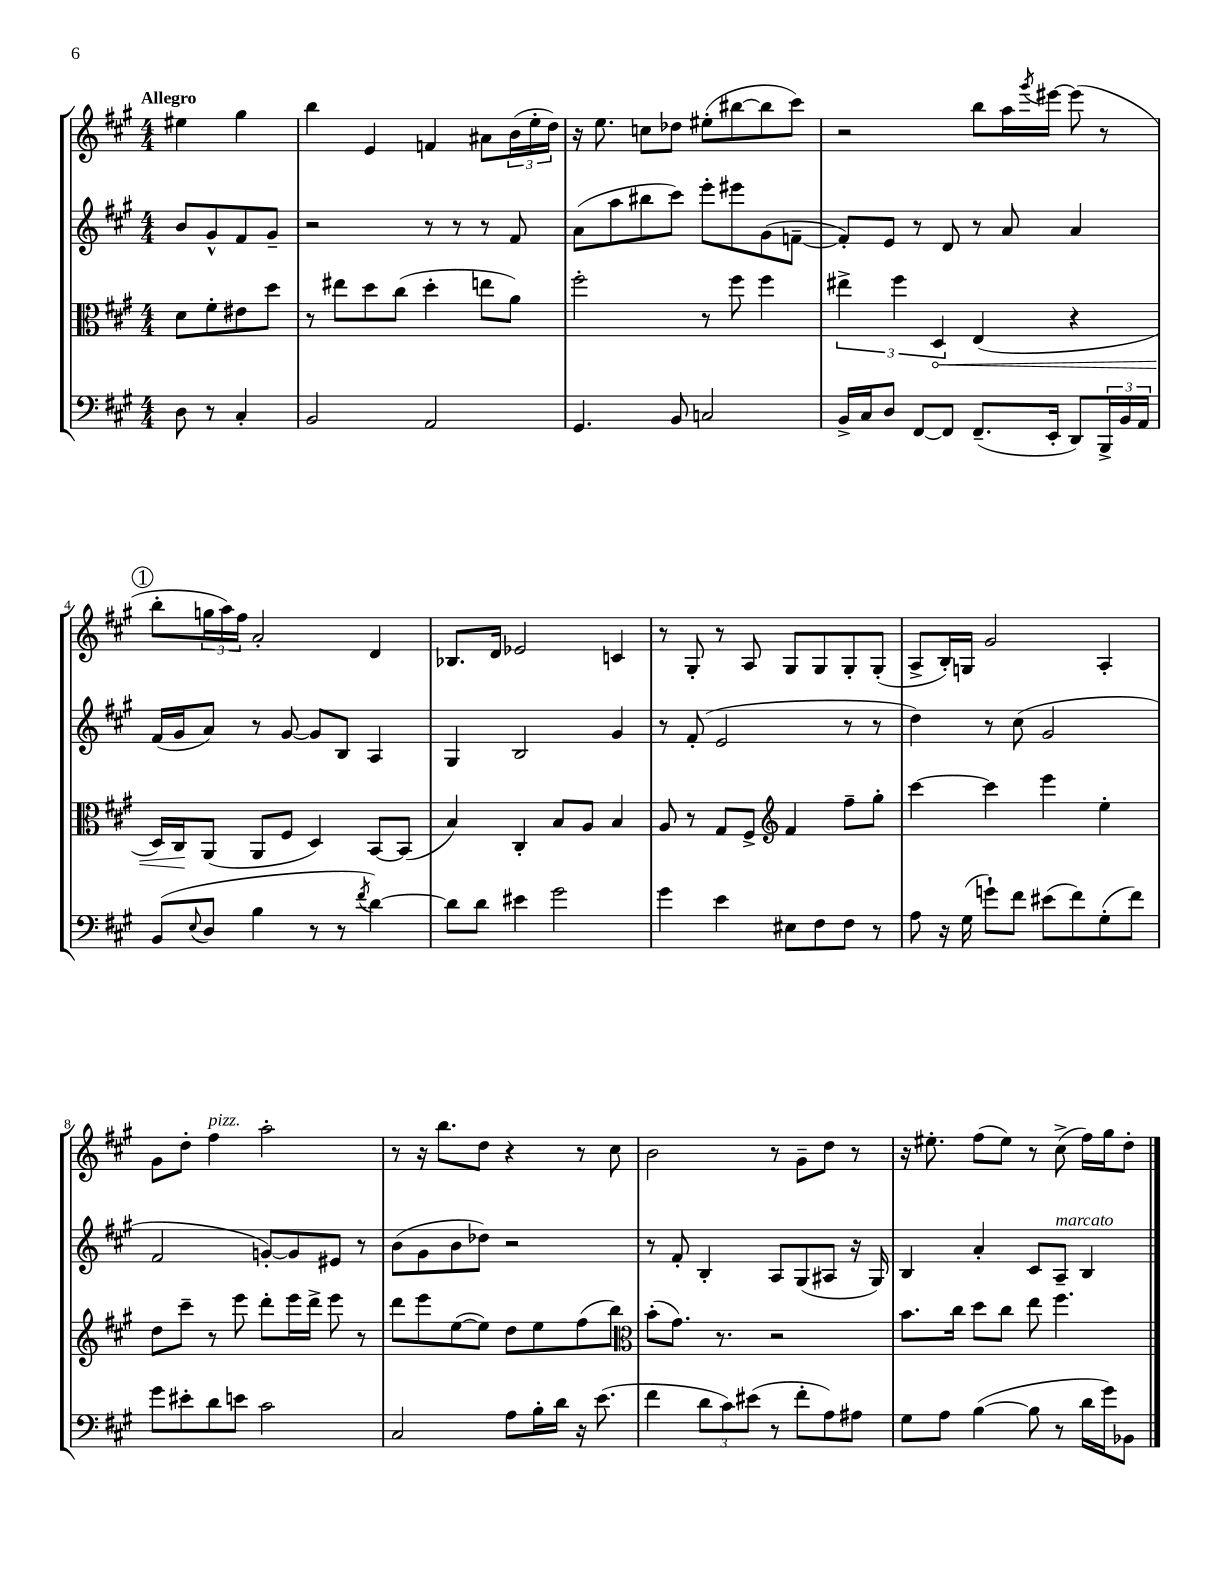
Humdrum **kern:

**kern	**kern	**dynam	**kern	**kern
*part4	*part3	*part3	*part2	*part1
*staff4	*staff3	*staff3	*staff2	*staff1
*clefF4	*clefC3	*	*clefG2	*clefG2
*k[f#c#g#]	*k[f#c#g#]	*	*k[f#c#g#]	*k[f#c#g#]
*M4/4	*M4/4	*	*M4/4	*M4/4
=	=	=	=	=
!	!	!	!	!LO:TX:a:B:t=Allegro
8D\	8d\L	.	8b/L	4ee#X\
8r	8f#'\	.	8g#^^/	.
4C#'/	8e#X\	.	8f#/	4gg#\
.	8dd\J	.	8g#~/J	.
=1	=1	=1	=1	=1
2BB/	8r	.	2r	4bb\
.	8ee#X\L	.	.	.
.	8dd\	.	.	4e/
.	(8cc#\J	.	.	.
2AA/	4dd'\	.	8r	4fn/
.	.	.	8r	.
.	8een\L	.	8r	8a#X\L
.	8a\J)	.	8f#/	(24b\L
.	.	.	.	24ee'\
.	.	.	.	24dd\JJ)
=2	=2	=2	=2	=2
4.GG#/	2ff#'\	.	(8a\L	16r
.	.	.	.	8.ee\
.	.	.	8aa\	.
.	.	.	8bb#X\	8ccn\L
8BB/	.	.	8ccc#\J)	8dd-X\J
2Cn/	8r	.	8eee'\L	(8ee#X'\L
.	8ff#\	.	8eee#X\	[8bb#X\
.	4ff#\	.	(8g#\	8bb#\]
.	.	.	[8fn~\J	8ccc#\J)
=3	=3	=3	=3	=3
16BB^/LL	6ee#X^\	.	8f'/L])	2r
16C#/J	.	.	.	.
8D/J	.	.	8e/J	.
.	6ff#\	.	.	.
[8FF#/L	.	.	8r	.
!	!	!LO:HP:b	!	!
.	6D/	<	.	.
8FF#/J]	.	.	8d/	.
(8.FF#~/L	(4E/	.	8r	8bb\L
.	.	.	8a/	16aa\L
.	.	.	.	8qggg#/
16EE'/Jk	.	.	.	[16eee#X\JJ
8DD/L)	4r	.	4a/	(8eee#\]
24BBB^/L	.	.	.	8r
24BB/	.	.	.	.
24AA/JJ	.	.	.	.
!!LO:LB:g=z
!!LO:REH:place=s1:t=1
=4	=4	=4	=4	=4
(8BB/L	16D/LL)	.	(16f#/LL	8bb'\L
.	16C#/J	.	16g#/J	.
8qqE/	.	.	.	.
8D/J	(8AA/J	[	8a/J)	24ggn\L
.	.	.	.	24aa\)
.	.	.	.	24ff#\JJ
4B\	8AA/L	.	8r	2a'/
.	8F#/J	.	[8g#/	.
8r	4D/)	.	8g#/L]	.
8r	.	.	8B/J	.
8qf#/	.	.	.	.
[4d\)	[8BB/L	.	4A/	4d/
.	(8BB/J]	.	.	.
=5	=5	=5	=5	=5
8d\L]	4B/)	.	4G#/	8.B-X/L
8d\J	.	.	.	.
.	.	.	.	16d/Jk
4e#X\	4C#'/	.	2B/	2e-X/
2g#\	8B/L	.	.	.
.	8A/J	.	.	.
.	4B/	.	4g#/	4cn/
=6	=6	=6	=6	=6
4g#\	8A/	.	8r	8r
.	8r	.	(8f#'/	8G#'/
4e\	8G#/L	.	2e/	8r
.	8F#^/J	.	.	8A/
*	*clefG2	*	*	*
8E#X\L	4f#/	.	.	8G#/L
8F#\	.	.	.	8G#/
8F#\J	8ff#~\L	.	8r	8G#'/
8r	8gg#'\J	.	8r	(8G#'/J
=7	=7	=7	=7	=7
8A\	[4ccc#\	.	4dd\)	8A^/L
16r	.	.	.	16B'/L)
(16G#\	.	.	.	16Gn/JJ
8gn`\L)	4ccc#\]	.	8r	2g#/
8f#\J	.	.	(8cc#\	.
(8e#X\L	4eee\	.	2g#/	.
8f#\)	.	.	.	.
(8G#'\	4ee'\	.	.	4A'/
8f#\J)	.	.	.	.
!!LO:LB:g=z
=8	=8	=8	=8	=8
8g#\L	8dd\L	.	2f#/	8g#\L
8e#X'\	8ccc#~\J	.	.	8dd'\J
!	!	!	!	!LO:TX:a:i:t=pizz.
8d\	8r	.	.	4ff#\
8en\J	8eee\	.	.	.
2c#\	8ddd'\L	.	[8gn'/L)	2aa'\
.	16eee\L	.	8g/]	.
.	16ddd^\JJ	.	.	.
.	8eee\	.	8e#X/J	.
.	8r	.	8r	.
=9	=9	=9	=9	=9
2C#/	8ddd\L	.	(8b\L	8r
.	8eee\	.	8g#\	16r
.	.	.	.	8.bb\L
.	([8ee\	.	8b\	.
.	8ee\J])	.	8dd-X\J)	8dd\J
8A\L	8dd\L	.	2r	4r
16B'\L	8ee\	.	.	.
16d\JJ	.	.	.	.
16r	(8ff#\	.	.	8r
(8.e\	.	.	.	.
.	8bb\J)	.	.	8cc#\
=10	=10	=10	=10	=10
*	*clefC3	*	*	*
4f#\	(8b'\L	.	8r	2b\
.	8.g#\J)	.	8f#'/	.
12d\L	.	.	4B'/	.
.	8.r	.	.	.
12c#\)	.	.	.	.
(12e#X\J	.	.	.	.
8r	2r	.	8A/L	8r
8f#'\L	.	.	(8G#/	8g#~\L
8A\)	.	.	8A#X/J	8dd\J
8A#X\J	.	.	16r	8r
.	.	.	16G#/)	.
=11	=11	=11	=11	=11
8G#\L	8.b\L	.	4B/	16r
.	.	.	.	8.ee#X'\
8A\J	.	.	.	.
.	16cc#\Jk	.	.	.
([4B\	8dd\L	.	4a'/	(8ff#\L
.	8cc#\J	.	.	8ee#\J)
8B\]	8ee\	.	8c#/L	8r
!	!	!	!LO:TX:a:i:t=marcato	!
8r	4.ff#\	.	8A~/J	(8cc#^\
16d\LL	.	.	4B/	16ff#\LL)
16g#\J)	.	.	.	16gg#\J
8BB-X\J	.	.	.	8dd'\J
==	==	==	==	==
*-	*-	*-	*-	*-
